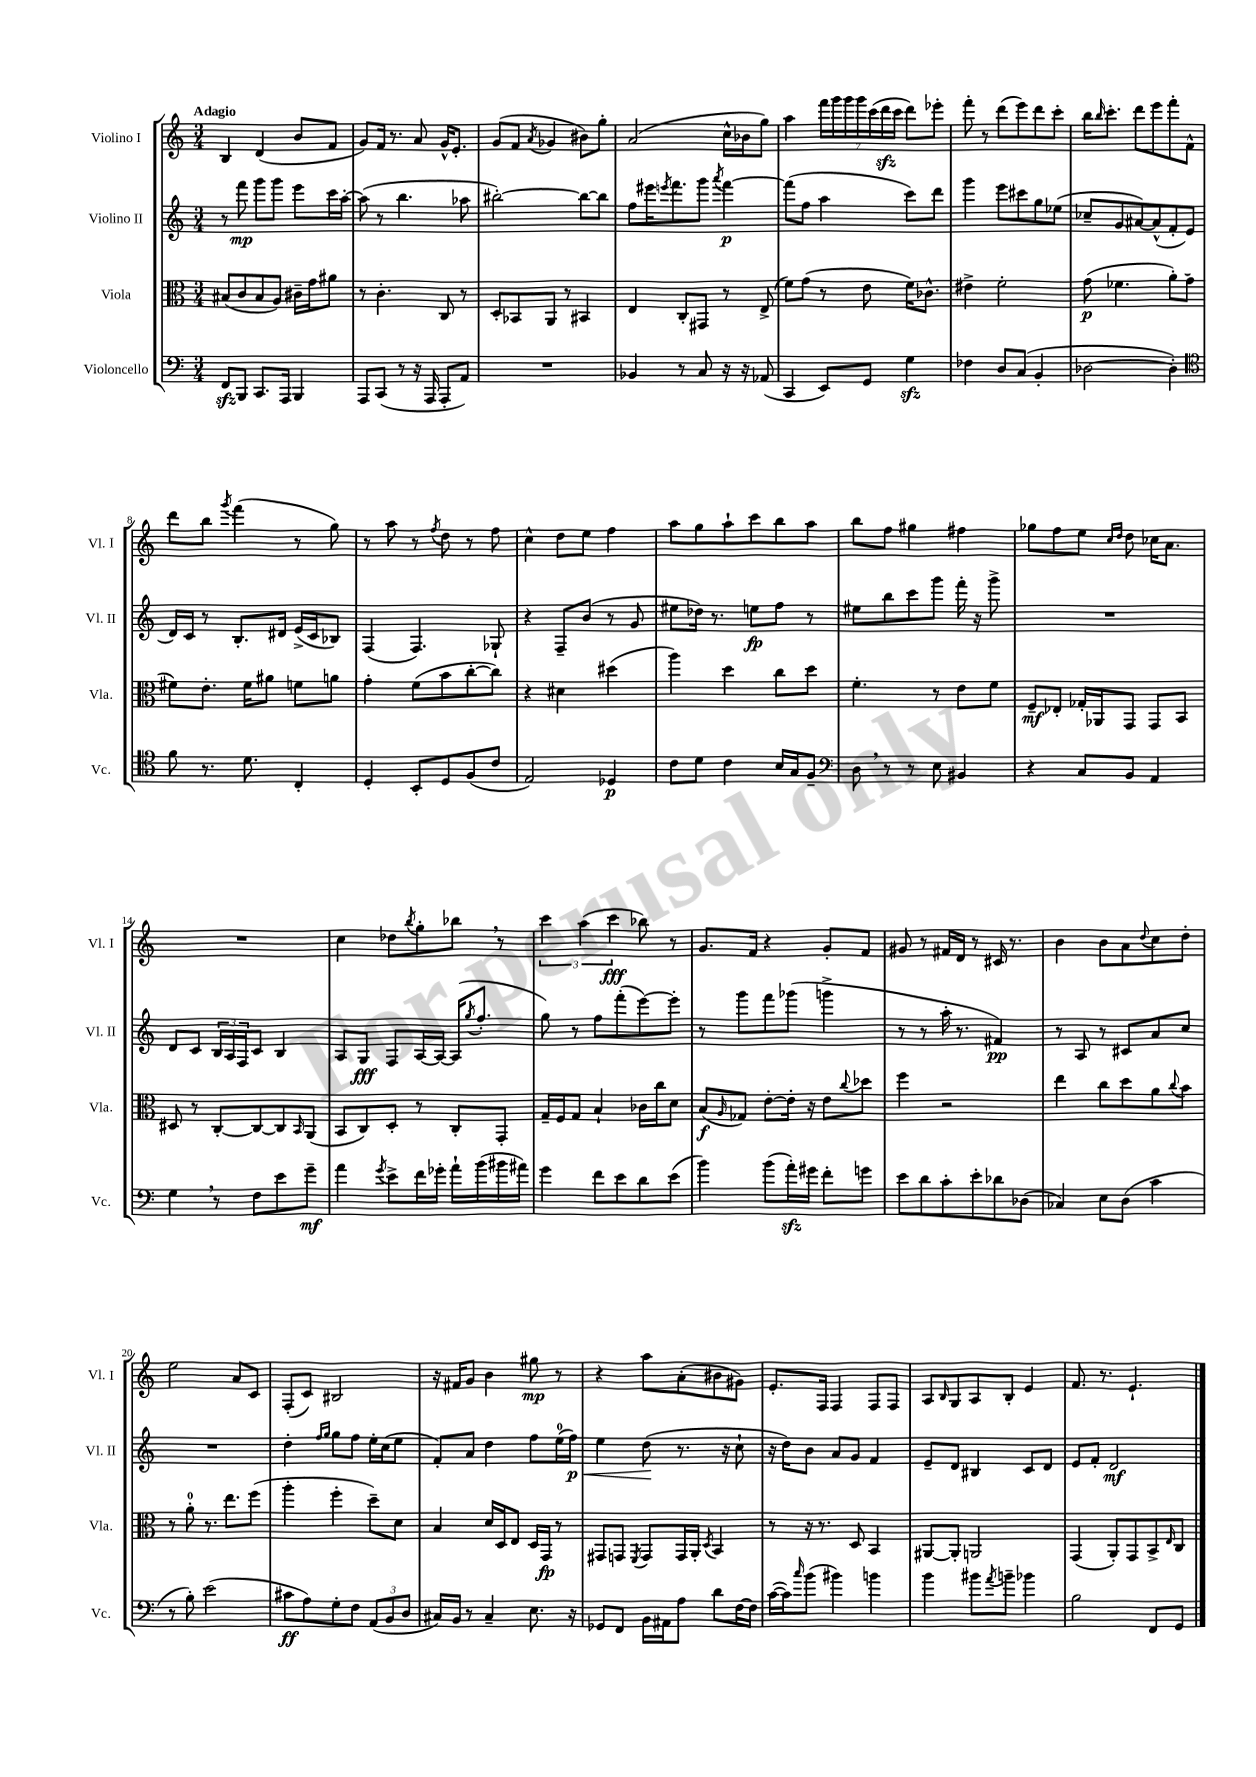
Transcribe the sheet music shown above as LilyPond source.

<<
\new StaffGroup <<
\new Staff = "s0" \with { instrumentName = "Violino I" shortInstrumentName = "Vl. I" } {
    \clef treble \key c \major \numericTimeSignature \time 3/4 \tempo "Adagio"
    b4 d'4( b'8 f'8 |
    g'8) f'16 r8. a'8 g'16-^ e'8.-. |
    g'8( f'8 \acciaccatura { a'8 } ges'4 bis'8) g''8-. |
    a'2( c''16-^ bes'16 g''8) |
    a''4 \tuplet 7/4 { f'''16 g'''16 g'''16 g'''16 c'''16( d'''16\sfz c'''16 } d'''8) ees'''8-. |
    f'''8-. r8 d'''8( e'''8) d'''8 c'''8-. |
    b''16 \grace { b''16 } c'''8.-. d'''8 e'''8 f'''8-. f'8-^ |
    d'''8 b''8 \acciaccatura { g'''8 } f'''4( r8 g''8) |
    r8 a''8 r8 \acciaccatura { f''8 } d''8 r8 f''8 |
    c''4-^ d''8 e''8 f''4 |
    a''8 g''8 a''8-! c'''8 b''8 a''8 |
    b''8 f''8 gis''4 fis''4 |
    ges''8 f''8 e''8 \grace { c''16 d''16 } d''8 ces''16 a'8. |
    R2. |
    c''4 des''8 \acciaccatura { b''8 } g''8-. bes''8 \breathe r8 |
    \tuplet 3/2 { c'''4 a''4( c'''4\fff } bes''8) r8 |
    g'8. f'16 r4 g'8-. f'8 |
    gis'8 r8 fis'16 d'16 r8 cis'16 r8. |
    b'4 b'8 a'8 \appoggiatura { d''8 } c''8 d''8-. |
    e''2 a'8 c'8 |
    f8-.( c'8) bis2 |
    r16 fis'16 g'8 b'4 gis''8\mp r8 |
    r4 a''8 a'8-.( bis'8 gis'8) |
    e'8.-. f16 f4 f8 f8 |
    a8 \grace { b16 } g8 a8 b8-. e'4 |
    f'8. r8. e'4.-! \bar "|." |
}
\new Staff = "s1" \with { instrumentName = "Violino II" shortInstrumentName = "Vl. II" } {
    \clef treble \key c \major \numericTimeSignature \time 3/4
    r8 f'''8\mp g'''8 g'''8 e'''8 c'''16 a''16~-. |
    a''8( r8 b''4. aes''8 |
    bis''2~-.) bis''8~ bis''8 |
    f''8 eis'''16 \acciaccatura { e'''8 } f'''8. g'''8 \acciaccatura { a'''8 } f'''4~\p |
    f'''8( f''8 a''4 c'''8) d'''8 |
    g'''4 e'''8 cis'''8 g''8 ees''8( |
    ces''8-- g'8 ais'8~) ais'8-^( f'8-. e'8 |
    d'16) c'16 r8 b8.-. dis'16 e'16->( c'16 bes8) |
    f4( f4.) ges8-! |
    r4 f8-- b'8( r8 g'8 |
    eis''8 des''16) r8. e''8\fp f''8 r8 |
    eis''8 b''8 c'''8 g'''8 f'''16-. r16 g'''8-> |
    R2. |
    d'8 c'8 \tuplet 3/2 { b16 a16 f16 } c'8 b4 |
    a8 g8\fff f8 a16~ a16~ a16( \acciaccatura { g''8 } f''8.-. |
    g''8) r8 f''8 f'''8-.( e'''8~) e'''8-. |
    r8 g'''8 f'''8 ges'''8( g'''4-> |
    r8 r8 a''16-. r8. fis'4\pp) |
    r8 a8 r8 cis'8 a'8 c''8 |
    R2. |
    d''4-. \grace { f''16 g''16 } g''8 f''8 e''16-. c''16( e''8 |
    f'8-.) a'8 d''4 f''8 e''16-0( f''16\p\<) |
    e''4 d''8\!( r8. r16 c''8-! |
    r16 d''16) b'8 a'8 g'8 f'4 |
    e'8-- d'8 bis4 c'8 d'8 |
    e'8 f'8-. d'2\mf \bar "|." |
}
\new Staff = "s2" \with { instrumentName = "Viola" shortInstrumentName = "Vla." } {
    \clef alto \key c \major \numericTimeSignature \time 3/4
    bis8( c'8 bis8 a8) cis'16-- g'16 ais'8 |
    r8 c'4.-. c8 r8 |
    d8-. bes,8 a,8 r8 bis,4 |
    e4 c8-. gis,8 r8 e8->( |
    f'8) g'8( r8 e'8 f'16) ces'8.-^ |
    eis'4-> f'2-. |
    g'8\p( fes'4. a'8-.) g'8( |
    fis'8) e'8.-. fis'16 ais'8 f'8 a'8 |
    g'4-. f'8( b'8 c''8~-. c''8) |
    r4 dis'4 dis''4( |
    a''4) d''4 c''8 d''8 |
    f'4.-. r8 e'8 f'8 |
    f8--\mf ees8-. ges16-. aes,16 g,8 g,8 b,8 |
    dis8 r8 c8~-. c8~ c8 \grace { b,16 } a,8( |
    b,8 c8) d8-. r8 c8-. g,8-. |
    g16-- f16 g8 b4-! ces'16 c''16 d'8 |
    b8\f( \grace { a16 } ges8) e'8~-. e'16-. r16 e'8 \appoggiatura { c''8 } des''8 |
    f''4 r2 |
    e''4 c''8 d''8 a'8 \appoggiatura { c''8 } b'8 |
    r8 a'8-0-. r8. e''8. f''8( |
    a''4-. f''4-. d''8--) d'8 |
    b4 d'16 d16 e8 d16 g,16\fp r8 |
    gis,8 g,8 \acciaccatura { f,8 } g,8 g,16 a,16-. \acciaccatura { d8 } b,4 |
    r8 r16 r8. d8 b,4 |
    ais,8~ ais,8-. a,2 |
    g,4( a,8-.) g,8 b,8-> \grace { e16 } c8 \bar "|." |
}
\new Staff = "s3" \with { instrumentName = "Violoncello" shortInstrumentName = "Vc." } {
    \clef bass \key c \major \numericTimeSignature \time 3/4
    f,8\sfz b,,8 c,8. a,,16 b,,4 |
    a,,8 c,8( r8 r16 a,,16 a,,8-. a,8) |
    R2. |
    bes,4 r8 c8 r16 r16 aes,8( |
    c,4 e,8) g,8 g4\sfz |
    fes4 d8 c8( b,4-. |
    des2~ des4-.) |
    \clef tenor f'8 r8. d'8. c4-. |
    d4-. b,8-. d8 f8( c'8 |
    e2) des4\p |
    c'8 d'8 c'4 b16 g16 f8-- |
    \clef bass d8 \breathe r8 r8 e8 bis,4 |
    r4 c8 b,8 a,4 |
    g4 \breathe r8 f8 e'8 g'8--\mf |
    a'4 \acciaccatura { g'8 } e'8-> f'16 ges'16-. a'16-! b'16( bis'16 ais'16) |
    g'4 f'8 e'8 d'8 e'8( |
    b'4) b'8( a'16-.\sfz) gis'16 f'8-. g'8 |
    e'8 d'8 c'8-. e'8-. des'8 des8( |
    ces4) e8 d8( c'4 |
    r8 b8-.) e'2( |
    cis'8\ff a8) g8-. f8 \tuplet 3/2 { a,8( b,8 d8 } |
    cis16) b,16 r8 cis4-- e8. r16 |
    ges,8 f,8 b,16 ais,16 a8 d'8 f16~ f16 |
    c'16~( c'16) \grace { c''16 } b'8( bis'4) b'4 |
    b'4 bis'8 \acciaccatura { a'8 } b'8-- bes'4 |
    b2 f,8 g,8 \bar "|." |
}
>>
>>
